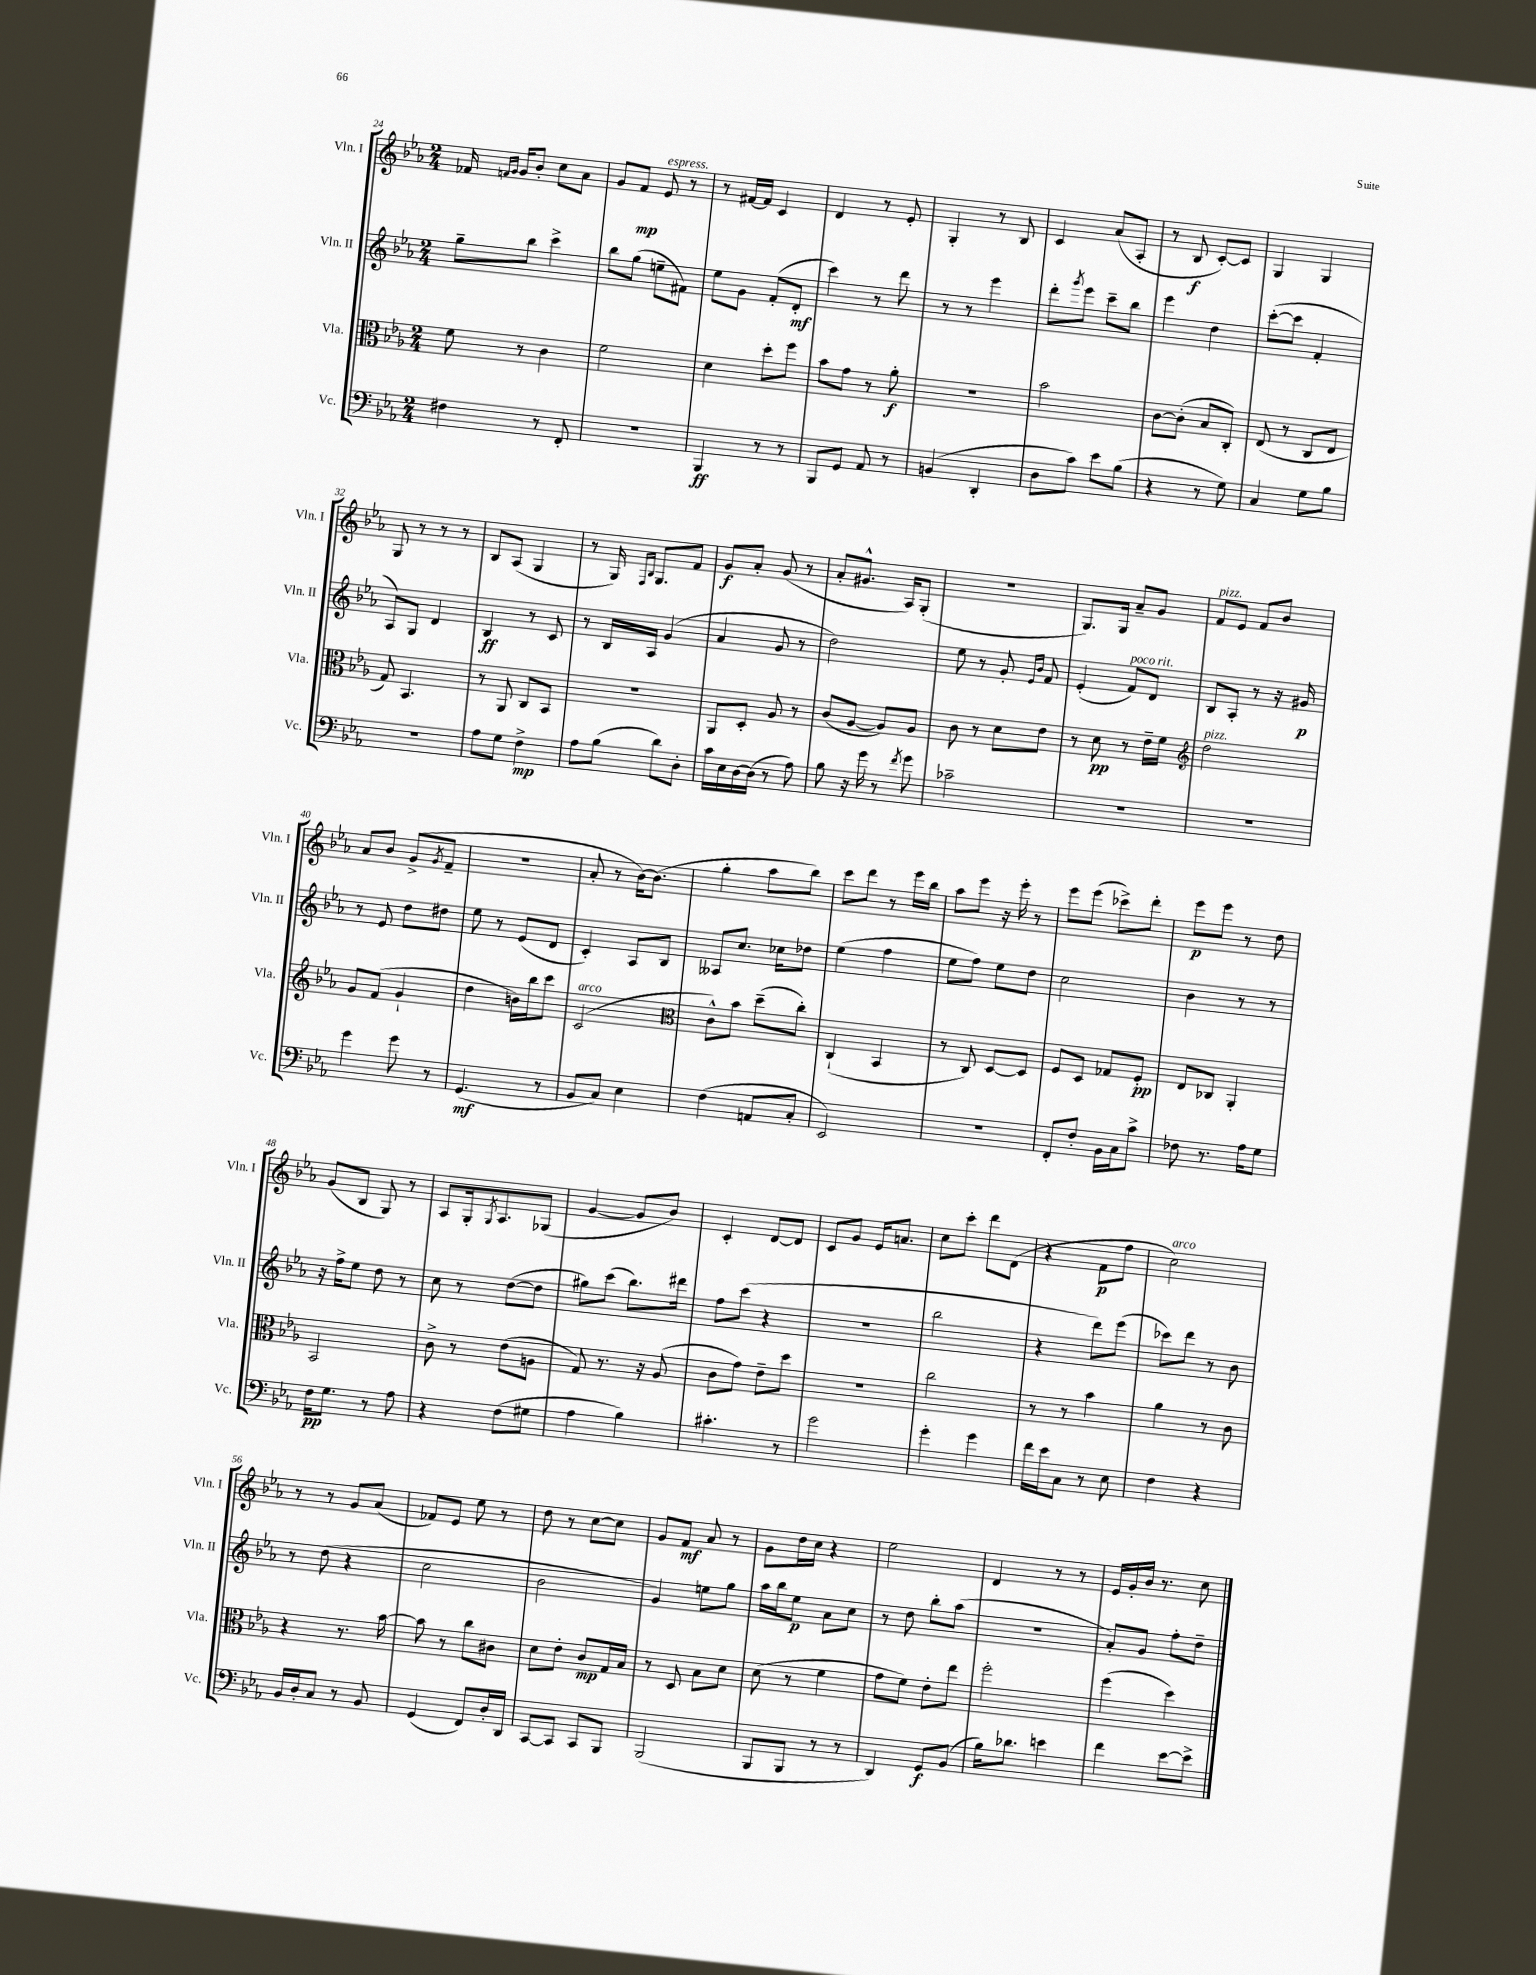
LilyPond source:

<<
\new StaffGroup <<
\new Staff = "s0" \with { instrumentName = "Vln. I" shortInstrumentName = "Vln. I" } {
    \clef treble \key ees \major \numericTimeSignature \time 2/4
    fes'16 \grace { f'16 g'16 } g'16 bes'8-. c''8 aes'8 |
    g'8 f'8\mp ees'8^\markup { \italic "espress." } r8 |
    r8 fis'16~ fis'16 c'4 |
    d'4 r8 ees'8-. |
    g4-. r8 bes8 |
    c'4 aes'8( aes8-. |
    r8 bes8\f c'8~-.) c'8 |
    g4 g4 |
    g8 r8 r8 r8 |
    bes8 aes8( g4 |
    r8 g16) \grace { f16 bes16 } g8. f'8 |
    g'8\f aes'8-. g'8( r8 |
    aes'8-. gis'8.-^ aes16) g8-.( |
    R2 |
    g8.) g16 aes'8-- g'8 |
    f'8^\markup { \italic "pizz." } ees'8 f'8 bes'8 |
    aes'8 bes'8 g'8->( \acciaccatura { g'8 } f'8-- |
    R2 |
    aes'8-. r8 bes'16~) bes'8.( |
    g''4-. aes''8 bes''8) |
    c'''8 d'''8 r8 ees'''16 bes''16 |
    aes''8 ees'''8 r16 ees'''16-. r8 |
    ees'''8 ees'''8( ces'''8->) d'''8-. |
    ees'''8\p ees'''8 r8 d''8 |
    g'8( bes8 g8) r8 |
    aes8 g16-. \acciaccatura { g8 } aes8. ges8( |
    g'4~ g'8 bes'8) |
    c'4-. d'8~ d'8 |
    c'8 g'8 ees'16 a'8. |
    c''8 c'''8-. d'''8 d'8( |
    r4 f'8\p f''8 |
    c''2^\markup { \italic "arco" }) |
    r8 r8 g'8 aes'8( |
    fes'8) ees'8 ees''8 r8 |
    d''8 r8 c''8~ c''8 |
    g'8 f'8\mf aes'8 r8 |
    g'8 d''16 c''16 r4 |
    ees''2 |
    d'4 r8 r8 |
    ees'16 g'16-. bes'16 r8. c''8 \bar "|." |
}
\new Staff = "s1" \with { instrumentName = "Vln. II" shortInstrumentName = "Vln. II" } {
    \clef treble \key ees \major \numericTimeSignature \time 2/4
    g''8-- bes''8 c'''4-> |
    bes''8 g''8( e''8-- fis'8) |
    ees''8 g'8 f'8-.( d'8-.\mf |
    c'''4) r8 d'''8 |
    r8 r8 ees'''4 |
    d'''8-. \acciaccatura { g'''8 } ees'''8 c'''8-- bes''8 |
    ees'''4 d''4 |
    c'''8~-.( c'''8 f'4-. |
    aes8) g8 d'4 |
    bes4\ff r8 c'8 |
    r8 bes16 aes16 g'4( |
    aes'4 g'8 r8 |
    d''2) |
    ees''8 r8 g'8-. \grace { ees'16 bes'16 } f'8 |
    ees'4-.( f'8^\markup { \italic "poco rit." }) d'8 |
    bes8 aes8-. r8 r16 gis'16\p |
    r8 ees'8 d''8 dis''8 |
    ees''8 r8 ees'8( d'8 |
    c'4-.) aes8 bes8 |
    aeses8 c''8. ces''16 des''8 |
    ees''4( f''4 |
    ees''8 f''8) ees''8 d''8 |
    c''2 |
    bes'4 r8 r8 |
    r16 f''16-> ees''8 d''8 r8 |
    c''8 r8 d''8~( d''8 |
    gis''8) c'''8( bes''8.) dis'''16 |
    f''8 c'''8( r4 |
    R2 |
    bes''2 |
    r4 d'''8) ees'''8( |
    ces'''8) d'''8 r8 bes'8 |
    r8 d''8( r4 |
    c''2 |
    bes'2 |
    g'4) e''8 g''8 |
    aes''16 bes''16 ees''8\p aes'8 c''8 |
    r8 d''8 bes''8-. aes''8( |
    r2 |
    aes'8-.) g'8 f''8-. d''8-- \bar "|." |
}
\new Staff = "s2" \with { instrumentName = "Vla." shortInstrumentName = "Vla." } {
    \clef alto \key ees \major \numericTimeSignature \time 2/4
    f'8 r8 c'4 |
    f'2 |
    d'4 d''8-. f''8 |
    bes'8 g'8 r8 aes'8-.\f |
    r2 |
    bes'2 |
    c'8~ c'8-.( bes8 c8-.) |
    ees8( r8 c8 ees8 |
    g8) bes,4. |
    r8 aes,8 c8 bes,8 |
    R2 |
    aes,8 d8-. aes8 r8 |
    c'8( aes8~ aes8) aes8 |
    c'8 r8 d'8 ees'8 |
    r8 d'8\pp r8 ees'16-- f'16 |
    \clef treble d''2^\markup { \italic "pizz." } |
    g'8 f'8( g'4-! |
    d''4 b'16) bes''16 c'''8 |
    c'2^\markup { \italic "arco" }( |
    \clef alto c'8-^) bes'8 d''8--( c''8-.) |
    c4-!( bes,4 |
    r8 c8) d8~ d8 |
    f8 d8 ges8 f8-.\pp |
    ees8 ces8 aes,4-. |
    bes,2 |
    c'8-> r8 ees'8( a8 |
    g8) r8. r16 aes8( |
    c'8 g'8) ees'8-- d''8 |
    R2 |
    c''2 |
    r8 r8 bes'4 |
    aes'4 r8 c'8 |
    r4 r8. bes'16~ |
    bes'8 r8 c''8 cis'8 |
    d'8 ees'8-. c'8\mp g16 bes16 |
    r8 d8 bes8 d'8 |
    d'8( r8 f'4 |
    g'8 f'8) ees'8-. ees''8 |
    f''2-. |
    f''4( d''4) \bar "|." |
}
\new Staff = "s3" \with { instrumentName = "Vc." shortInstrumentName = "Vc." } {
    \clef bass \key ees \major \numericTimeSignature \time 2/4
    fis4 r8 f,8-. |
    R2 |
    bes,,4\ff r8 r8 |
    bes,,8 g,8 aes,8 r8 |
    b,4( d,4-. |
    d8 c'8) ees'8 bes8( |
    r4 r8 g8) |
    c4 g8 bes8 |
    r2 |
    aes8 g8 f4->\mp |
    aes8 bes8( d'8) d8-. |
    c'16 ees16 d16~ d16( r8 aes8) |
    bes8 r16 g'16 r8 \acciaccatura { f'8 } g'8 |
    ces'2-- |
    r2 |
    R2 |
    g'4 g'8 r8 |
    g,4.\mf( r8 |
    bes,8 c8) ees4 |
    f4( a,8 c8-. |
    ees,2) |
    R2 |
    f,8-. f8-. bes,16 c16 c'8-> |
    fes8 r8. aes16 g8 |
    f16\pp g8. r8 aes8 |
    r4 f8( gis8 |
    aes4 bes4) |
    cis'4.-. r8 |
    g'2 |
    g'4-. g'4 |
    f'16 ees'16 c8 r8 ees8 |
    f4 r4 |
    bes,16 d16-. c8 r8 bes,8 |
    g,4( f,8) d16-. d,16 |
    c,8~ c,8 c,8 bes,,8 |
    bes,,2( |
    bes,,8 bes,,8 r8 r8 |
    d,4) g,8\f bes,8( |
    bes16) des'8. e'4 |
    f'4 ees'8~ ees'8-> \bar "|." |
}
>>
>>
\layout { \context { \Score currentBarNumber = #24 } }
